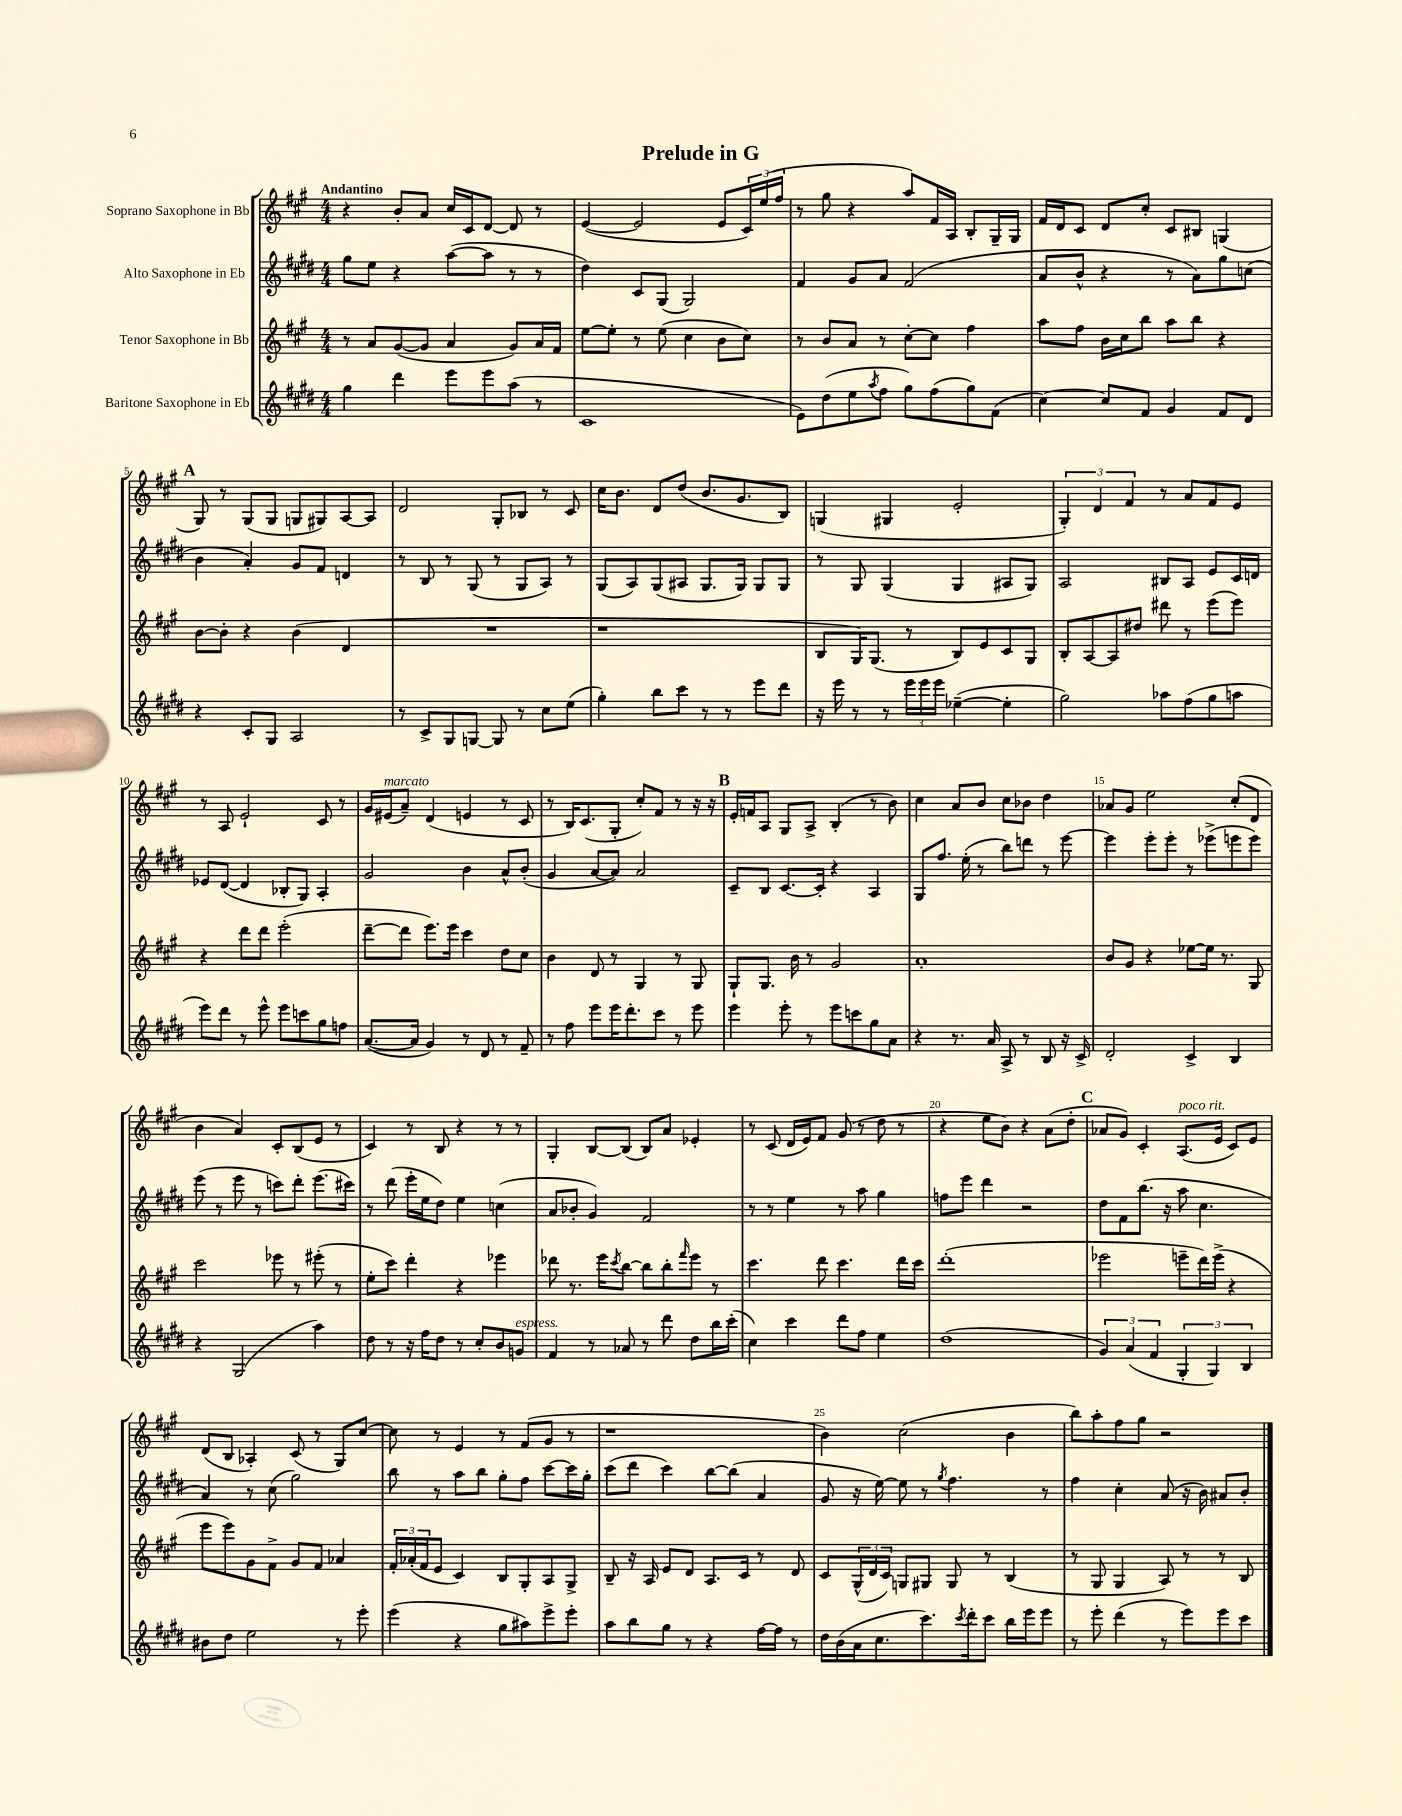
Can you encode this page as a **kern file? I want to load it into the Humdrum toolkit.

**kern	**kern	**kern	**kern
*staff4	*staff3	*staff2	*staff1
*clefG2	*clefG2	*clefG2	*clefG2
*k[f#c#g#d#]	*k[f#c#g#]	*k[f#c#g#d#]	*k[f#c#g#]
*M4/4	*M4/4	*M4/4	*M4/4
4gg#\	8r	8gg#\L	4r
.	8a/L	8ee\J	.
4ddd#\	([8g#/	4r	8b'/L
.	8g#/]J	.	8a/J
8eee\L	4a/	([8aa\L	16cc#/LL
.	.	.	16c#/J
8eee\	.	8aa\]J	[8d/J
(8aa\J	8g#/L)	8r	8d/]
8r	16a/L	8r	8r
.	16f#/JJ	.	.
=	=	=	=
1c#	[8ee\L	4dd#\)	([4e/
.	8ee'\]J	.	.
.	8r	8c#/L	2e/]
.	(8ee\	(8G#/J	.
.	4cc#\	2G#/)	.
.	8b\L	.	8e/L
.	8cc#\J)	.	24c#/L)
.	.	.	(24ee/
.	.	.	24ff#/JJ
=	=	=	=
8e\L)	8r	4f#/	8r
(8dd#\	8b/L	.	8gg#\
8ee\	8a/J	8g#/L	4r
8qaa/	.	.	.
8ff#\J	8r	8a/J	.
8gg#\L)	[8cc#'\L	(2f#/	8aa/L)
(8ff#\	8cc#\]J	.	16f#/L
.	.	.	16A/JJ
8gg#\)	4ff#\	.	8B'/L
(8f#\J	.	.	16G#~/L
.	.	.	16G#/JJ
=	=	=	=
[4cc#\)	8aa\L	8a/L	16f#/LL
.	.	.	16d/J
.	8ff#\J	8b^^/J	8c#/J
8cc#/]L	16b\LL	4r	8d/L
.	16cc#\J	.	.
8f#/J	8bb\J	.	8cc#'/J
4g#/	8aa\L	8r	8c#/L
.	8bb\J	8a\L)	8B#/J
8f#/L	4r	8gg#\	(4G/
8d#/J	.	(8cc\J	.
=	=	=	=
4r	[8b\L	4b\	8G#/)
.	8b'\]J	.	8r
8c#'/L	4r	4a'/)	(8G#/L
8G#/J	.	.	8G#/J
2A/	(4b\	8g#/L	8G/L
.	.	8f#/J	8G#/)
.	4d/	4d/	[8A/
.	.	.	8A/]J
=	=	=	=
8r	1r	8r	2d/
8c#^/L	.	8B/	.
8G#/	.	8r	.
[8G/J	.	(8G#/	.
8G/]	.	8r	8G#'/L
8r	.	8G#/L	8B-/J
8cc#\L	.	8A/J)	8r
(8ee\J	.	8r	8c#/
=	=	=	=
4gg#'\)	1r	(8G#/L	16cc#\LK
.	.	.	8.b\J
.	.	8A/)	.
8bb\L	.	(8G#/	8d/L
8ccc#\J	.	8A#/J	(8dd/J
8r	.	8.G#/L	8.b/L
8r	.	.	.
.	.	16G#/Jk)	8.g#/
8eee\L	.	8G#/L	.
8ddd#\J	.	8G#/J	8B/J)
=	=	=	=
16r	8B/L	8r	(4G/
16eee\	.	.	.
8r	16G#/K)	8G#/	.
.	(8.G#/J	.	.
8r	.	(4G#/	4G#/
24eee\LL	8r	.	.
24eee\	.	.	.
24eee\JJ	.	.	.
([4ee-~\	8B/L)	4G#/	2e'/
.	8e/	.	.
4ee-'\]	8c#/	8A#/L	.
.	8G#/J	8G#/J)	.
=	=	=	=
2gg#\)	8B'/L	2A/	6G#'/)
.	[8A/	.	.
.	.	.	6d/
.	8A/]	.	.
.	.	.	6f#/
.	8dd#/J	.	.
8aa-\L	8ddd#\	8B#/L	8r
(8ff#\	8r	8A/J	8a/L
8gg#\	(8eee\L	8e/L	8f#/
8aa\J	8eee\J)	16c#/L	8e/J
.	.	16d/JJ	.
=	=	=	=
8eee\L)	4r	8e-/L	8r
8ddd#\J	.	([8d#/J	8A/
8r	8ddd\L	4d#/]	2e`/
8eee^^\	8ddd\J	.	.
8eee\L	(2eee'\	8B-'/L	.
8ccc\	.	8G#/J)	.
8gg#\	.	4A'/	8c#/
8ff\J	.	.	8r
=	=	=	=
([8.a/L	[8ddd~\L	2g#/	16g#/LL
.	.	.	(16e#/J
.	8ddd\]J	.	8a~/J)
16a/]Jk	.	.	.
4g#/)	8.eee\L)	.	(4d/
.	16eee\Jk	.	.
8r	4ccc#\	4b\	4e/
8d#/	.	.	.
8r	8dd\L	8a^^/L	8r
8f#~/	8cc#\J	(8b'/J	8c#/
=	=	=	=
8r	4b\	4g#/	8r
8ff#\	.	.	16B/LK)
.	.	.	(8.c#/
8eee\L	8d/	[8a/L	.
16eee\K	8r	8a/]J)	8G#'/J
8.ddd#'\	.	.	.
.	4G#/	2a/	8cc#'/L)
8ccc#\J	.	.	8f#/J
8r	8r	.	8r
8eee\	8G#/	.	16r
.	.	.	16r
=	=	=	=
4eee\	8G#`/L	8c#~/L	16e'/LL
.	.	.	16f/J
.	8.G#/J	8B/J	8A/J
8eee'\	.	[8.c#/L	8G#/L
.	16b\	.	.
8r	8r	.	8A^/J
.	.	16c#'/]Jk	.
8eee\L	2g#/	4r	(4B'/
8ccc\	.	.	.
8gg#\	.	4A/	8r
8a\J	.	.	8b\)
=	=	=	=
4r	1a'	8G#/L	4cc#\
.	.	8.ff#/J	.
8.r	.	.	8a/L
.	.	(16ee'\	.
.	.	8r	8b/J
16a/	.	.	.
8A^/	.	8bb\L)	8cc#\L
8r	.	8ddd\J	8b-\J
8B/	.	8r	4dd\
16r	.	[8eee\	.
16c#^/	.	.	.
=	=	=	=
2d#'/	8b/L	4eee\]	8a-/L
.	8g#/J	.	8g#/J
.	4r	8eee'\L	2ee\
.	.	8eee'\J	.
4c#^/	[8ee-\L	8r	.
.	16ee-\]Jk	(8eee-^\L	.
.	8.r	.	.
4B/	.	8eee\	(8cc#'/L
.	8G#/	8eee\J)	8d/J
=	=	=	=
4r	2ccc#\	(8eee\	4b\
.	.	8r	.
(2G#/	.	8eee\	4a/)
.	.	8r	.
.	8eee-\	8ccc\L)	8c#'/L
.	8r	8ddd#'\J	(8B/
4aa\)	(8eee#'\	(8.eee\L	8e/J
.	8r	.	8r
.	.	16ccc#\Jk)	.
=	=	=	=
8dd#\	8ee'\L	8r	4c#/)
8r	8ccc#\J)	(8ddd#\	.
16r	4ddd'\	16eee'\LL	8r
16ff#\LK	.	16ee\J	.
8dd#\J	.	8dd#\J)	8B/
8r	4r	4ee\	4r
8cc#'/L	.	.	.
8b/	4eee-\	(4cc\	8r
8g/J	.	.	8r
=	=	=	=
4f#/	8ddd-\	8a/L	4G#'/
.	8.r	8b-'/J	.
8r	.	4g#/)	[8B/L
.	16eee\LK	.	.
.	8qccc#/	.	.
8a-/	[8bb\J	.	(8B/]J
8r	8bb\]L	2f#/	8B/L)
8ddd#\	8bb'\	.	8a/J
.	16qqfff#/	.	.
8dd#\L	8eee\J	.	4e-'/
16bb\L	8r	.	.
(16ccc#'\JJ	.	.	.
=	=	=	=
4cc#\)	4.ccc#\	8r	8r
.	.	8r	(8c#/
4ccc#\	.	4ee\	16d/LL
.	.	.	16e/J)
.	8ddd\	.	8f#/J
8ddd#\L	4.ccc#\	8r	(8g#/
8ff#\J	.	8aa\	8r
4ee\	.	4gg#\	8dd\
.	16ddd\LL	.	8r
.	16ccc#\JJ	.	.
=	=	=	=
(1dd#	(1ddd'	8ff\L	4r
.	.	8eee\J	.
.	.	4ddd#\	8ee\L
.	.	.	8b\J)
.	.	2r	4r
.	.	.	(8a\L
.	.	.	8dd'\J
=	=	=	=
6g#/)	2eee-\	8dd#\L	8a-/L
.	.	8f#\	8g#/J)
(6a/	.	.	.
.	.	(8.bb\J	4c#'/
6f#/	.	.	.
.	.	16r	.
6G#'/	8eee~\L	8aa\	(8.A/L
.	16ddd\L)	4.cc#\	.
6G#/)	.	.	.
.	(16eee^\JJ	.	16e/Jk
.	4r	.	8c#/L)
6B/	.	.	.
.	.	.	8e/J
=	=	=	=
8b#\L	8eee\L	4a/)	(8d/L
8dd#\J	8eee\)	.	8B/J
2ee\	8g#\	8r	4A-'/)
.	8f#^\J	(8cc#\	.
.	8g#/L	2gg#\)	(8c#/
.	8f#/J	.	8r
8r	4a-/	.	8G#/L)
8eee'\	.	.	[8cc#/J
=	=	=	=
(4eee\	24f#'/LL	8bb\	8cc#\]
.	(24a-'/	.	.
.	24f#/J	.	.
.	8e/J	8r	8r
4r	4c#/)	8aa\L	4e/
.	.	8bb\J	.
8gg#\L	8B/L	8gg#'\L	8r
8aa#\)	8G#'/	8ff#\J	(8f#/L
8eee^\	8A/	[8ccc#\L	8g#/J
8eee'\J	8G#^/J	16ccc#\]L	8r
.	.	16gg#'\JJ	.
=	=	=	=
8aa\L	8B~/	(8ccc#\L	1r
8bb\	16r	8ddd#\J	.
.	16A/	.	.
8gg#\J	8e/L	4ccc#\)	.
8r	8d/J	.	.
4r	8.A/L	[8bb\L	.
.	.	(8bb\]J	.
.	16c#/Jk	.	.
[16ff#\LL	8r	4a/	.
16ff#\]JJ	.	.	.
8r	8d/	.	.
=	=	=	=
16dd#\LL	8c#/L	8g#/	4b\)
(16b\	.	.	.
16a\J	(24G#^^/L	16r	.
.	24d/	.	.
8.cc#\	.	[16ee\)	.
.	24c#/JJ)	.	.
.	8G/L	8ee\]	(2cc#\
8.ccc#\)	8G#/J	8r	.
.	.	8qgg#/	.
.	8G#/	4.ff#\	.
8qccc#/	.	.	.
16ddd#'\k	.	.	.
8ccc#\J	8r	.	.
16bb\LL	(4B/	.	4b\
16eee\J	.	.	.
8eee\J	.	8r	.
=	=	=	=
8r	8r	4ff#\	8bb\L)
8eee'\	8G#/	.	8aa'\
(4ddd#\	4G#/	4cc#'\	8ff#\
.	.	.	8gg#\J
8r	8A/)	(8a/	2r
8eee\L)	8r	16r	.
.	.	16b\)	.
8eee\	8r	8a#/L	.
8ccc#\J	8B/	8b'/J	.
==	==	==	==
*-	*-	*-	*-
